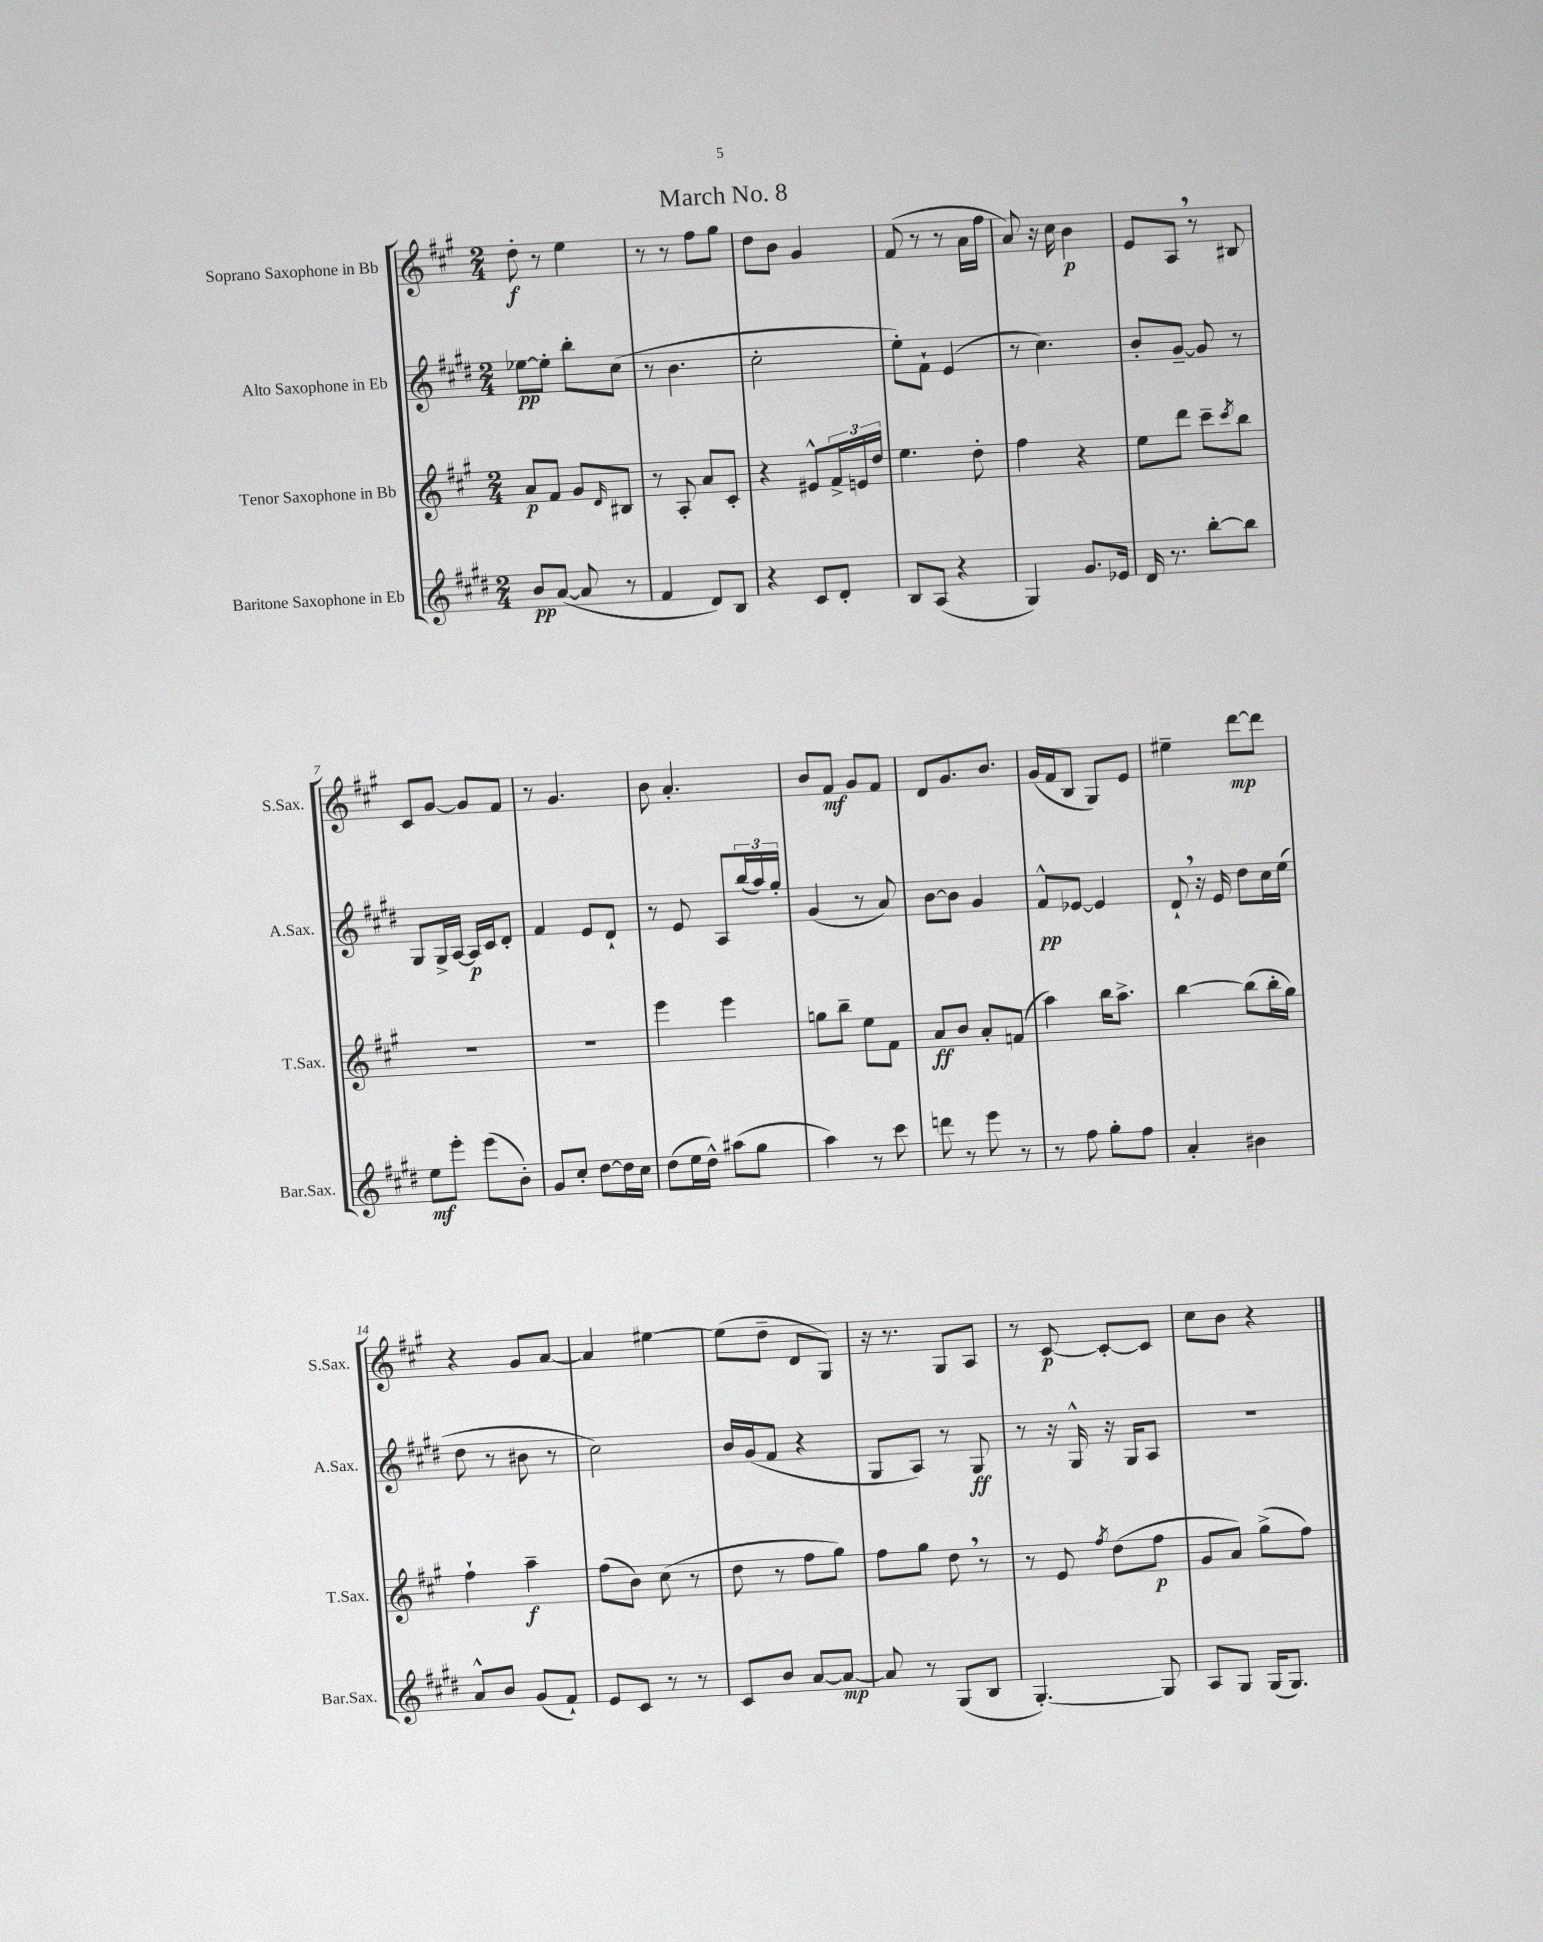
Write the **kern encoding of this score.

**kern	**kern	**kern	**kern
*staff4	*staff3	*staff2	*staff1
*clefG2	*clefG2	*clefG2	*clefG2
*k[f#c#g#d#]	*k[f#c#g#]	*k[f#c#g#d#]	*k[f#c#g#]
*M2/4	*M2/4	*M2/4	*M2/4
8b	8a	[8ee-	8dd'
([8a	8f#	8ee-']	8r
8a]	8g#	8bb'	4ee
.	16qqd	.	.
8r	8B#	(8cc#	.
=	=	=	=
4f#	8r	8r	8r
.	8A'	4.b	8r
8d#)	8a	.	8ff#
8B	8c#'	.	8gg#
=	=	=	=
4r	4r	2cc#'	8dd
.	.	.	8b
8c#	8e#^^	.	4g#
8d#'	24f#^	.	.
.	24e	.	.
.	24dd	.	.
=	=	=	=
8B	4.ee	8ee')	(8f#
(8A	.	8f#`	8r
4r	.	(4e	8r
.	8dd'	.	16a
.	.	.	16ff#
=	=	=	=
4G#)	4ff#	8r	8a)
.	.	4.cc#)	16r
.	.	.	16cc#
8.g#	4r	.	4b
16e-	.	.	.
=	=	=	=
16d#	8ee	8b'	8e
8.r	.	.	.
.	8ddd	[8g#~	8A
[8bb'	8ccc#~	8g#]	8r
.	8qccc#	.	.
8bb]	8bb	8r	8B#
=	=	=	=
8ee	2r	8G#	8c#
8eee'	.	16G#^	[8g#
.	.	[16A	.
(8eee	.	16A]	8g#]
.	.	16c#	.
8b')	.	8d#'	8f#
=	=	=	=
8g#	2r	4f#	8r
8cc#'	.	.	4.g#
[8dd#	.	8e	.
16dd#]	.	8d#`	.
16cc#	.	.	.
=	=	=	=
(8dd#	4eee	8r	8b
16ee	.	8e	4.a'
16dd#^^)	.	.	.
(8aa#	4eee	8A	.
8gg#	.	(24bb	.
.	.	24aa)	.
.	.	24gg#'	.
=	=	=	=
4aa)	8gg	(4g#	8b
.	8bb~	.	8f#
8r	8ee	8r	8g#
8ccc#	8f#	8a)	8f#
=	=	=	=
8ddd	8a	[8b	8d
8r	8b	8b]	8.g#
8eee	8a'	4g#	.
.	.	.	8.b
8r	(8f	.	.
=	=	=	=
8r	4aa)	8f#^^	(16g#
.	.	.	16f#
8ff#	.	[8e-	8B
8gg#'	16bb	4e-]	8G#)
.	8.aa^	.	.
8ff#	.	.	8e
=	=	=	=
4a'	[4bb	8d#`	4ee#~
.	.	16r	.
.	.	16e	.
4b#	(8bb]	8dd#	[8ddd
.	16bb'	16cc#	8ddd]
.	16gg#)	(16ee	.
=	=	=	=
8a^^	4ff#`	8dd#	4r
8b	.	8r	.
(8g#	4aa~	8b#	8g#
8f#`)	.	8r	[8a
=	=	=	=
8e	(8ff#	2cc#)	4a]
8c#	8b)	.	.
8r	(8cc#	.	[4ee#
8r	8r	.	.
=	=	=	=
8c#	8dd	16b	(8ee#]
.	.	(16g#	.
8b	8r	8f#	8dd~
[8a	8ff#	4r	8d
8a_	8gg#)	.	8G#)
=	=	=	=
8a]	8ff#	8G#	16r
.	.	.	8.r
8r	8gg#	8A)	.
(8G#	8dd	8r	8G#
8B	8r	8G#	8A
=	=	=	=
[4.G#')	8r	8r	8r
.	8e	16r	[8c#
.	.	16G#^^	.
.	8qff#	.	.
.	(8dd	16r	8c#'_
.	.	16G#	.
8G#]	8ff#	8A	8c#]
=	=	=	=
8A	8g#	2r	8cc#
8G#	8a)	.	8b
(16G#	(8gg#^	.	4r
8.G#)	.	.	.
.	8ff#)	.	.
==	==	==	==
*-	*-	*-	*-
